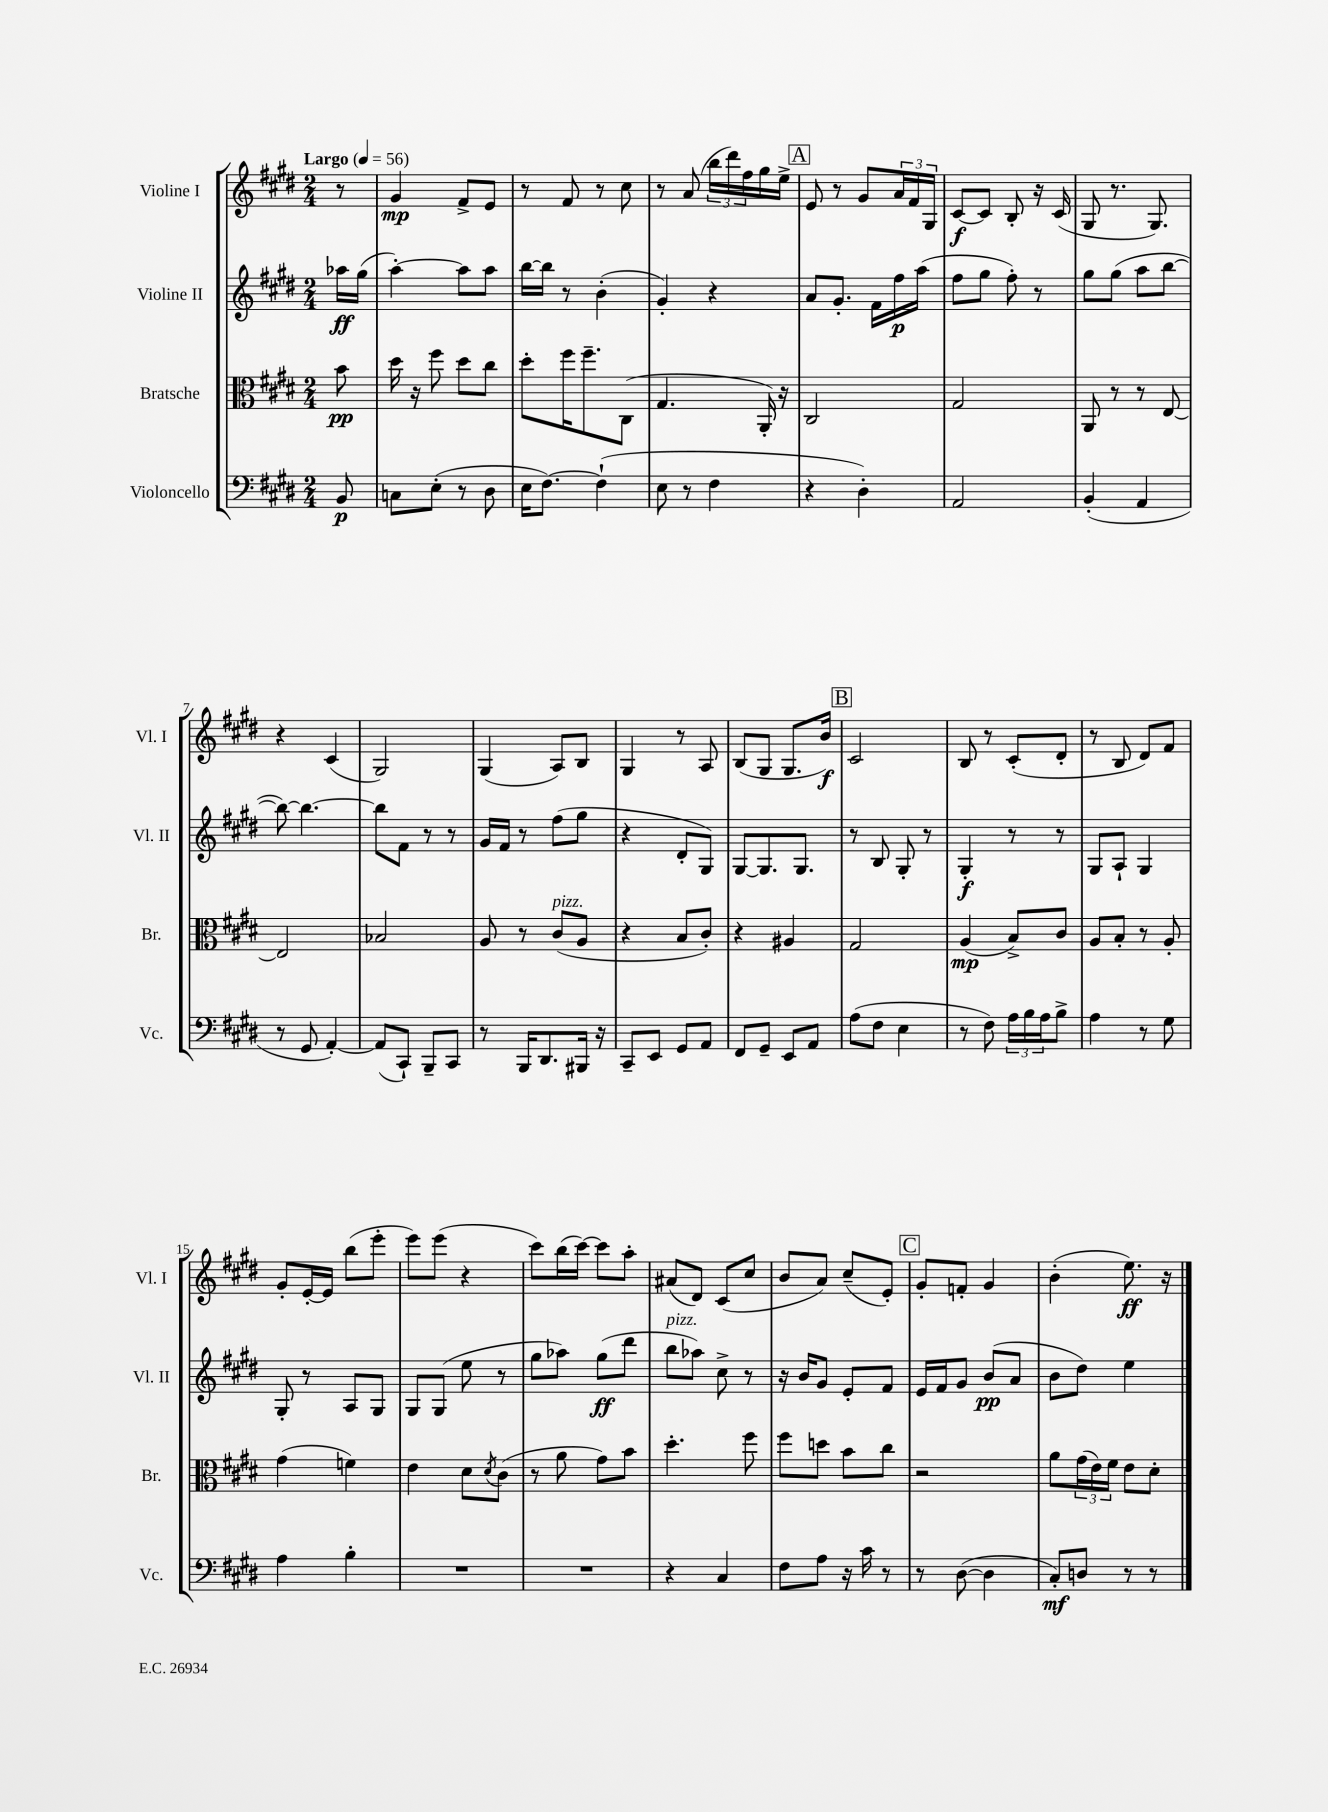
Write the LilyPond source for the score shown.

<<
\new StaffGroup <<
\new Staff = "s0" \with { instrumentName = "Violine I" shortInstrumentName = "Vl. I" } {
    \clef treble \key e \major \numericTimeSignature \time 2/4 \partial 8 \tempo "Largo" 4 = 56
    r8 |
    gis'4\mp fis'8-> e'8 |
    r8 fis'8 r8 cis''8 |
    r8 a'8( \tuplet 3/2 { b''16 dis'''16) fis''16 } gis''16 e''16-> |
    \mark \markup { \box "A" } e'8 r8 gis'8 \tuplet 3/2 { a'16 fis'16 gis16 } |
    cis'8~\f cis'8 b8-. r16 cis'16( |
    gis8 r8. gis8.) |
    r4 cis'4( |
    gis2) |
    gis4( a8) b8 |
    gis4 r8 a8 |
    b8( gis8 gis8. b'16\f) |
    \mark \markup { \box "B" } cis'2 |
    b8 r8 cis'8-.( dis'8-. |
    r8 b8 dis'8) fis'8 |
    gis'8-. e'16~-. e'16 b''8( e'''8-. |
    e'''8) e'''8( r4 |
    cis'''8) b''16( cis'''16~) cis'''8 a''8-. |
    ais'8( dis'8) cis'8( cis''8 |
    b'8 a'8) cis''8--( e'8-.) |
    \mark \markup { \box "C" } gis'8-. f'8-. gis'4 |
    b'4-.( e''8.\ff) r16 \bar "|." |
}
\new Staff = "s1" \with { instrumentName = "Violine II" shortInstrumentName = "Vl. II" } {
    \clef treble \key e \major \numericTimeSignature \time 2/4 \partial 8
    aes''16\ff gis''16( |
    a''4~-.) a''8 a''8 |
    b''16~ b''16 r8 b'4-.( |
    gis'4-.) r4 |
    \mark \markup { \box "A" } a'8 gis'8.-. fis'16 fis''16\p a''16( |
    fis''8 gis''8 fis''8-.) r8 |
    gis''8 gis''8( a''8 b''8~ |
    b''8~) b''4.~ |
    b''8 fis'8 r8 r8 |
    gis'16 fis'16 r8 fis''8( gis''8 |
    r4 dis'8-. gis8) |
    gis8~ gis8. gis8. |
    \mark \markup { \box "B" } r8 b8 gis8-. r8 |
    gis4-.\f r8 r8 |
    gis8 a8-! gis4 |
    gis8-. r8 a8 gis8 |
    gis8 gis8( e''8 r8 |
    gis''8 aes''8) gis''8\ff( dis'''8 |
    b''8^\markup { \italic "pizz." } aes''8) cis''8-> r8 |
    r16 b'16 gis'8 e'8-. fis'8 |
    \mark \markup { \box "C" } e'16 fis'16 gis'8 b'8\pp( a'8 |
    b'8 dis''8) e''4 \bar "|." |
}
\new Staff = "s2" \with { instrumentName = "Bratsche" shortInstrumentName = "Br." } {
    \clef alto \key e \major \numericTimeSignature \time 2/4 \partial 8
    b'8\pp |
    dis''16 r16 fis''8 dis''8 cis''8 |
    dis''8-. fis''16 fis''8.-- cis8( |
    gis4. a,16-.) r16 |
    \mark \markup { \box "A" } cis2 |
    gis2 |
    a,8 r8 r8 e8~ |
    e2 |
    bes2 |
    a8 r8 cis'8^\markup { \italic "pizz." }( a8 |
    r4 b8 cis'8-.) |
    r4 ais4 |
    \mark \markup { \box "B" } gis2 |
    a4\mp( b8->) cis'8 |
    a8 b8-. r8 a8-. |
    gis'4( f'4) |
    e'4 dis'8 \acciaccatura { dis'8 } cis'8( |
    r8 a'8 gis'8) b'8 |
    dis''4.-. fis''8 |
    fis''8 d''8 b'8 cis''8 |
    \mark \markup { \box "C" } r2 |
    a'8 \tuplet 3/2 { gis'16( e'16) fis'16 } e'8 dis'8-. \bar "|." |
}
\new Staff = "s3" \with { instrumentName = "Violoncello" shortInstrumentName = "Vc." } {
    \clef bass \key e \major \numericTimeSignature \time 2/4 \partial 8
    b,8\p |
    c8 e8-.( r8 dis8 |
    e16 fis8.~) fis4-!( |
    e8 r8 fis4 |
    \mark \markup { \box "A" } r4 dis4-.) |
    a,2 |
    b,4-.( a,4 |
    r8 gis,8 a,4~-.) |
    a,8( cis,8-!) b,,8-- cis,8 |
    r8 b,,16 dis,8. bis,,16 r16 |
    cis,8-- e,8 gis,8 a,8 |
    fis,8 gis,8-- e,8 a,8 |
    \mark \markup { \box "B" } a8( fis8 e4 |
    r8 fis8) \tuplet 3/2 { a16 b16 a16 } b8-> |
    a4 r8 gis8 |
    a4 b4-. |
    R2 |
    R2 |
    r4 cis4 |
    fis8 a8 r16 cis'16 r8 |
    \mark \markup { \box "C" } r8 dis8~( dis4 |
    cis8-.\mf) d8 r8 r8 \bar "|." |
}
>>
>>
